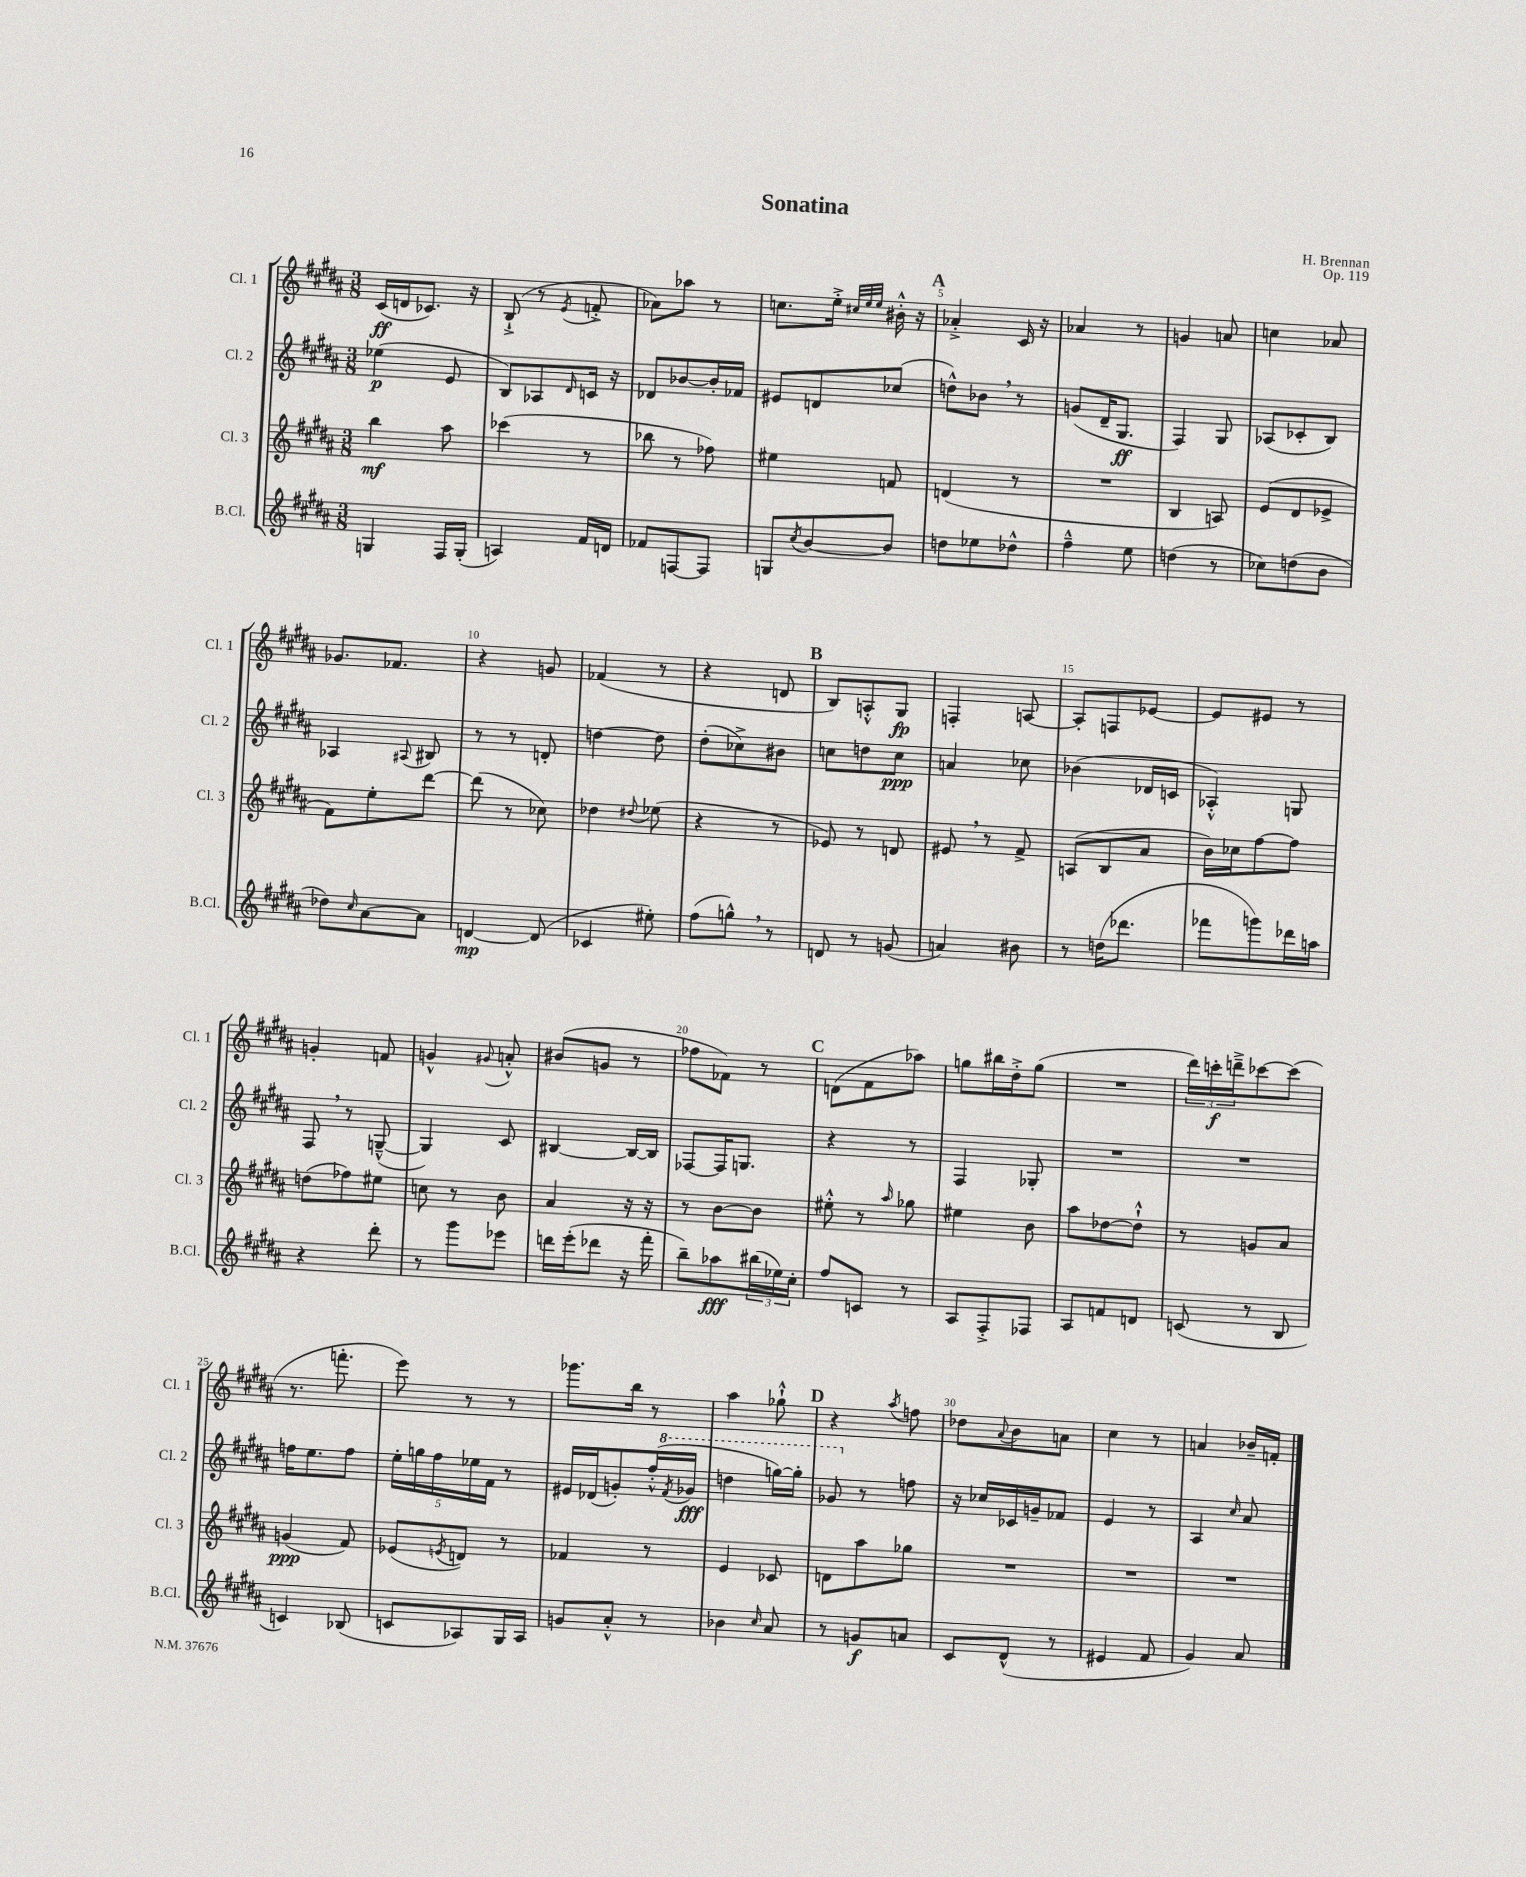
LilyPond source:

\header { title = "Sonatina" composer = "H. Brennan" opus = "Op. 119" }
<<
\new StaffGroup <<
\new Staff = "s0" \with { instrumentName = "Cl. 1" shortInstrumentName = "Cl. 1" } {
    \clef treble \key b \major \numericTimeSignature \time 3/8
    cis'16\ff( d'16 ces'8.) r16 |
    b8-!->( r8 \acciaccatura { e'8 } f'8-.-> |
    aes'8) aes''8 r8 |
    c''8. e''16-.-> \grace { cis''32 e''32 e''32 } bis'16-.-^ r16 |
    \mark \markup { \bold "A" } aes'4-.-> cis'16 r16 |
    aes'4 r8 |
    g'4 a'8 |
    c''4 aes'8 |
    ges'8. fes'8. |
    r4 g'8 |
    fes'4( r8 |
    r4 d'8 |
    \mark \markup { \bold "B" } b8) a8-.-^ gis8\fp |
    f4-. a8~ |
    a8-. f8 ees'8~ |
    ees'8 eis'8 r8 |
    g'4-. f'8 |
    g'4-^ \appoggiatura { gis'8 } a'8-.-^ |
    bis'8( g'8 r8 |
    fes''8 fes'8) r8 |
    \mark \markup { \bold "C" } d'8( fis'8 aes''8) |
    g''8 bis''16 dis''16-.-> g''8( |
    R4. |
    \tuplet 3/2 { dis'''16) c'''16-.\f d'''16---> } ces'''8~ ces'''8( |
    r8. f'''8.-. |
    e'''8) r8 r8 |
    ges'''8. b''16 r8 |
    ais''4 ges''8-!-^ |
    \mark \markup { \bold "D" } r4 \acciaccatura { ais''8 } f''8 |
    des''8 \appoggiatura { ais'8 } b'8 a'8 |
    cis''4 r8 |
    a'4 bes'16-- f'16-. \bar "|." |
}
\new Staff = "s1" \with { instrumentName = "Cl. 2" shortInstrumentName = "Cl. 2" } {
    \clef treble \key b \major \numericTimeSignature \time 3/8
    ees''4\p( e'8 |
    b8) aes8 \grace { dis'16 } c'16 r16 |
    des'8 bes'8~ bes'16-. fes'16 |
    eis'8 d'8 ces''8( |
    \mark \markup { \bold "A" } d''8-^) bes'8 \breathe r8 |
    g'8( dis'16-- gis8.\ff |
    fis4) gis8 |
    aes8( ces'8-. b8) |
    aes4 \appoggiatura { ais8 } bis8 |
    r8 r8 d'8-. |
    d''4~ d''8 |
    dis''8-.( ces''8->) bis'8 |
    \mark \markup { \bold "B" } c''8 d''8 c''8\ppp |
    a'4 ces''8 |
    bes'4( des'16 c'16 |
    aes4-.-^) g8 |
    fis8 \breathe r8 g8~---^( |
    g4) cis'8 |
    bis4~ bis16~ bis16 |
    fes8~ fes16 g8. |
    \mark \markup { \bold "C" } r4 r8 |
    fis4 ges8-. |
    R4. |
    R4. |
    f''16 e''8. f''8 |
    \tuplet 5/4 { e''16-. g''16 fis''16 ees''16 fis'16 } r8 |
    eis'16 des'16( g'8-.) fis''16-.-^( \ottava #1 \acciaccatura { fis''8 } ges''16\fff |
    d'''4 g'''16~) g'''16-. |
    \mark \markup { \bold "D" } ges''8 \ottava #0 r8 f''8 |
    r16 ces''16 ces'16 g'16-- fes'8 |
    e'4 r8 |
    ais4 \grace { cis''16 } ais'8 \bar "|." |
}
\new Staff = "s2" \with { instrumentName = "Cl. 3" shortInstrumentName = "Cl. 3" } {
    \clef treble \key b \major \numericTimeSignature \time 3/8
    b''4\mf ais''8 |
    ces'''4( r8 |
    bes''8 r8 fes''8) |
    eis''4 f'8 |
    \mark \markup { \bold "A" } d'4( r8 |
    R4. |
    b4 a8) |
    e'8( dis'8 ees'8-> |
    fis'8) e''8-. dis'''8~ |
    dis'''8( r8 ces''8) |
    des''4 \appoggiatura { dis''8 } ees''8( |
    r4 r8 |
    \mark \markup { \bold "B" } ees'8) r8 d'8 |
    eis'8 \breathe r8 fis'8-> |
    a8( b8 ais'8 |
    b'16) ces''16 fis''8~ fis''8 |
    d''8( fes''8) eis''8 |
    c''8 r8 b'8 |
    ais'4 r16 r16 |
    r8 b'8~ b'8 |
    \mark \markup { \bold "C" } eis''8-.-^ r8 \grace { ais''16 } ges''8 |
    eis''4 b'8 |
    ais''8 des''8~ des''8-!-^ |
    r8 g'8 ais'8 |
    g'4\ppp( fis'8) |
    ees'8( \acciaccatura { e'8 } d'8) r8 |
    fes'4 r8 |
    e'4 ces'8 |
    \mark \markup { \bold "D" } d'8 ais''8 ges''8 |
    R4. |
    R4. |
    R4. \bar "|." |
}
\new Staff = "s3" \with { instrumentName = "B.Cl." shortInstrumentName = "B.Cl." } {
    \clef treble \key b \major \numericTimeSignature \time 3/8
    g4 fis16 g16-.( |
    a4) fis'16 d'16 |
    fes'8 f8~ f8 |
    g8 \acciaccatura { cis''8 } b'8~ b'8 |
    \mark \markup { \bold "A" } d''8 ees''8 des''8-^ |
    fis''4---^ e''8 |
    d''4( r8 |
    ces''8) d''8( b'8 |
    des''8) \grace { cis''16 } ais'8~ ais'8 |
    d'4~\mp d'8( |
    ces'4 eis''8-.) |
    fis''8( g''8-^) \breathe r8 |
    \mark \markup { \bold "B" } d'8 r8 g'8( |
    a'4) bis'8 |
    r8 d''16( des'''8. |
    fes'''8 g'''8) des'''16 a''16 |
    r4 dis'''8-. |
    r8 gis'''8 ees'''8 |
    d'''16 e'''16-.( des'''8 r16 fis'''16-. |
    b''8--) aes''8\fff \tuplet 3/2 { bis''16( ees''16) cis''16-. } |
    \mark \markup { \bold "C" } fis''8 c'8 r8 |
    ais8 fis8-.-> fes8 |
    ais8 f'8 d'8 |
    c'8( r8 b8 |
    c'4) bes8( |
    c'8 aes8) gis16 aes16 |
    g'8 ais'8-.-^ r8 |
    bes'4 \grace { cis''16 } ais'8 |
    \mark \markup { \bold "D" } r8 g'8\f a'8 |
    cis'8 dis'8-^( r8 |
    eis'4 fis'8 |
    gis'4) ais'8 \bar "|." |
}
>>
>>
\layout { \context { \Score \override BarNumber.break-visibility = ##(#f #t #t) barNumberVisibility = #(every-nth-bar-number-visible 5) } }
